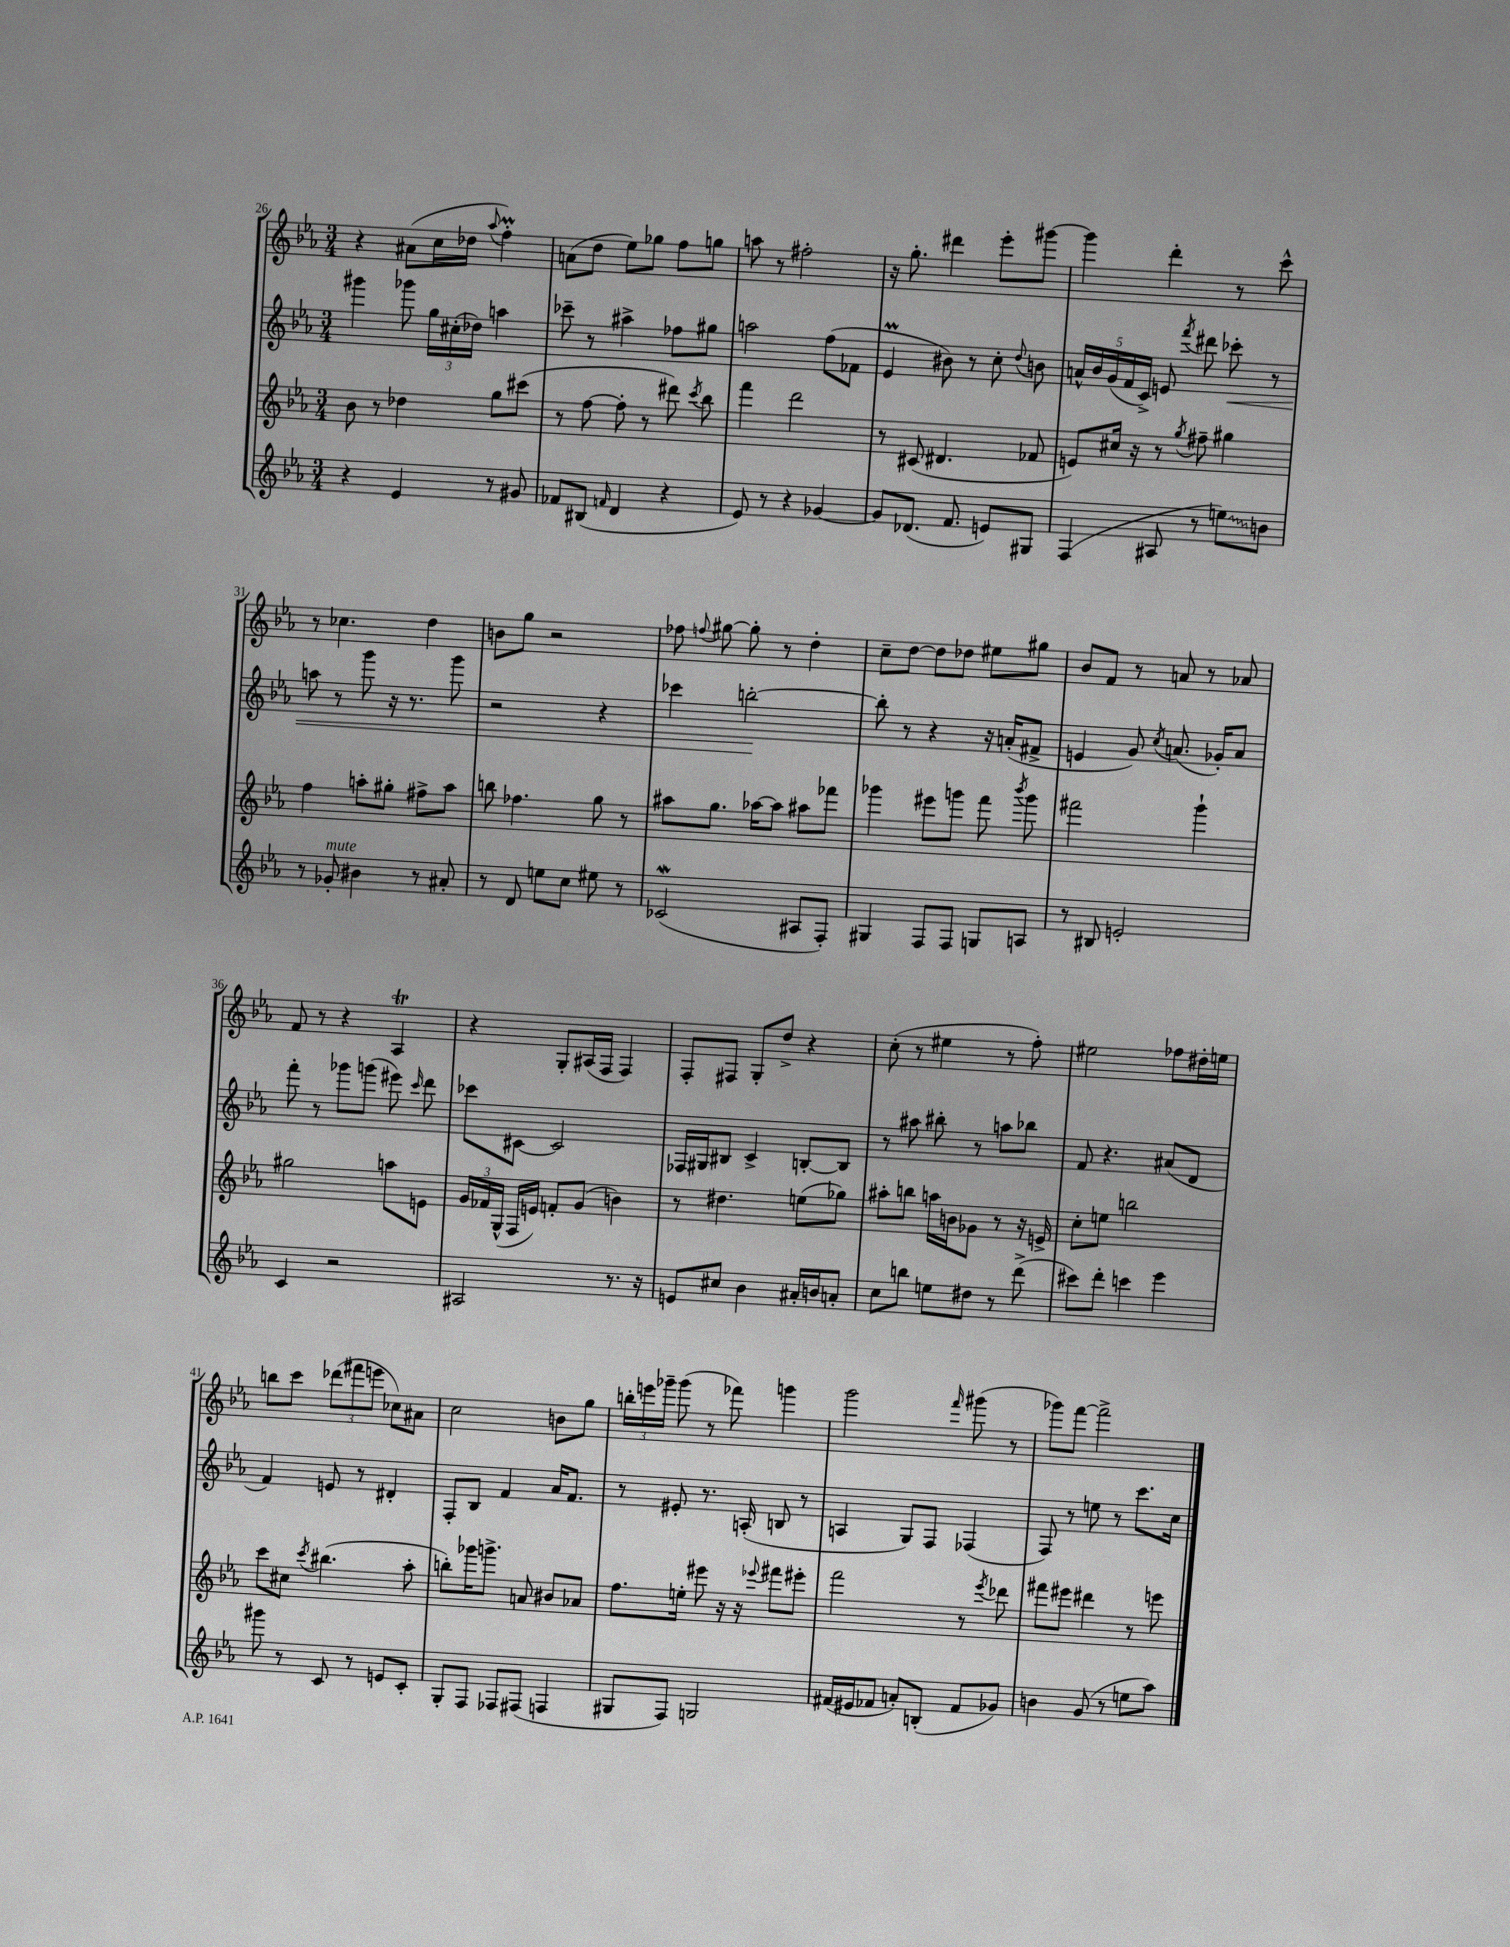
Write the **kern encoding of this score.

**kern	**kern	**kern	**kern
*staff4	*staff3	*staff2	*staff1
*clefG2	*clefG2	*clefG2	*clefG2
*k[b-e-a-]	*k[b-e-a-]	*k[b-e-a-]	*k[b-e-a-]
*M3/4	*M3/4	*M3/4	*M3/4
4r	8b-	4ggg#	4r
.	8r	.	.
4e-	4dd-	8ggg-	(8a#
.	.	24gg	16cc
.	.	(24cc#'	.
.	.	.	16dd-
.	.	24dd-)	.
.	.	.	8qqaa-
8r	8gg	4aa	4ff')
8g#	(8ccc#	.	.
=	=	=	=
8f-	8r	8ccc-~	(8a
(8B#	[8ff	8r	8dd
16qqf	.	.	.
4d	8ff']	4aa#^	8ee-)
.	8r	.	8gg-
4r	8ddd#)	8ff-	8ff
.	8qccc	.	.
.	8bb-	8gg#	8gg
=	=	=	=
8e-)	4fff	2aa	8aa
8r	.	.	8r
4r	2ddd	.	2ff#'
[4g-	.	(8ff	.
.	.	8f-	.
=	=	=	=
8g-]	8r	4e-	16r
.	.	.	8.gg'
(8.d-	(8c#	.	.
.	4.d#	8b#)	4ddd#
8.f	.	.	.
.	.	8r	.
8e)	.	8cc'	8eee-'
.	.	8qqdd	.
8G#	8f-	8b	[8ggg#
=	=	=	=
(4F	8e)	20a^^	4ggg#]
.	.	20b-	.
.	.	(20g	.
.	16cc#	.	.
.	.	20f	.
.	16r	.	.
.	.	20c^)	.
8A#	8r	8e	4ddd'
.	8qgg	8qfff	.
8r	8ff#~	8ddd#	.
8ee)	4gg#	8ccc-'	8r
8b	.	8r	8ccc^^
=	=	=	=
8r	4ff	8aa	8r
8g-'	.	8r	4.cc-
4b#	8aa'	8ggg	.
.	8gg#'	16r	.
.	.	8.r	.
8r	8ff#^	.	4dd
8a#'	8aa	8ggg	.
=	=	=	=
8r	8bb	2r	8b
8d	4.ff-	.	8gg
8ee	.	.	2r
8cc	.	.	.
8ee#	8gg	4r	.
8r	8r	.	.
=	=	=	=
(2c-	8aa#	4ccc-	8ff-
.	.	.	8qqff
.	8.gg	.	[8gg#
.	.	[2bb'	8gg#']
.	[16aa-	.	.
.	8aa-]	.	8r
8A#	8aa#	.	4dd'
8F')	8fff-	.	.
=	=	=	=
4G#	4ggg-	8bb']	8cc~
.	.	8r	[8dd
8F	8eee#	4r	8dd]
8F	8ggg	.	8dd-
8G	8fff	16r	8ee#
.	.	(16a'	.
.	8qbbb-	.	.
8A	8ggg	8f#^	8gg#
=	=	=	=
8r	2fff#	4e	8b-
8B#	.	.	8f
2e'	.	8g)	8r
.	.	8qcc	.
.	.	(8.a	8a
.	4ggg`	.	8r
.	.	16g-')	.
.	.	8a	8a-
=	=	=	=
4c	2gg#	8fff'	8f
.	.	8r	8r
2r	.	8ggg-	4r
.	.	(8ggg	.
.	8aa	8eee#)	4A-
.	.	16qqccc	.
.	8e	8ddd	.
=	=	=	=
2A#	24g	8ccc-	4r
.	24f-	.	.
.	(24G^^	.	.
.	16F	[8c#	.
.	16e)	.	.
.	8f'	2c#]	8G'
.	(8g	.	(16A#
.	.	.	16F
8.r	4b)	.	4F)
16r	.	.	.
=	=	=	=
8e	8r	16F-	8F'
.	.	16G#	.
8cc#	4.dd#	8B#	8F#
4b-	.	4c^	8G'
.	.	.	8dd^
16a#'	(8ee	[8B'	4r
16b	.	.	.
8a'	8gg-)	8B]	.
=	=	=	=
8cc	8aa#'	8r	(8cc'
8bb	8bb	8aa#	8r
8ee	16aa	8bb#'	4ee#
.	16b	.	.
8dd#	8g-	8r	.
8r	8r	8aa	8r
(8ddd^	16r	8bb-	8ff')
.	16e^	.	.
=	=	=	=
8ccc#)	8cc'	8f	2ee#
8ddd'	8ee	4.r	.
4ccc	2bb	.	.
4eee-	.	(8a#	8ff-
.	.	8d	16dd#'
.	.	.	16ee
=	=	=	=
8ggg#	8ccc	4f)	8bb
8r	8cc#	.	8ccc
.	8qccc	.	.
8c	(4.bb#	8e	(12ddd-
.	.	.	12fff#
8r	.	8r	.
.	.	.	12eee
8e	.	4d#'	8cc-)
8c'	8aa-'	.	8a#
=	=	=	=
8G'	8bb')	8F'	2cc
8F	16ggg-	8B-	.
.	8.ggg^	.	.
8F-	.	4f	.
(8F#	8a	.	.
4F	8b#	16a-	8b
.	.	8.f	.
.	8a-	.	8gg
=	=	=	=
8G#	8.ff	8r	24bb'
.	.	.	24eee
.	.	.	24ggg-~
8F)	.	8e#'	(8ggg-
.	16ee'	.	.
2G	8eee#	8.r	8r
.	16r	.	8fff-)
.	16r	(16A'	.
.	8qqeee-	.	.
.	8fff#	8B	4ggg
.	8eee#'	8r	.
=	=	=	=
(16f#	2fff	4A	2ggg
16e#	.	.	.
8f-	.	.	.
8a')	.	8G)	.
(8B'	.	8F	.
.	.	.	16qqfff
8f-	8r	(4F-	(8ggg#
.	8qeee-	.	.
8g-)	8ddd-	.	8r
=	=	=	=
4b	8fff#	8F)	8ggg-)
.	8eee#	8r	[8fff
(8g	4ddd#	8ee	2fff^]
8r	.	8r	.
8ee	8r	8.ccc	.
8aa-)	8eee	.	.
.	.	16cc	.
==	==	==	==
*-	*-	*-	*-
